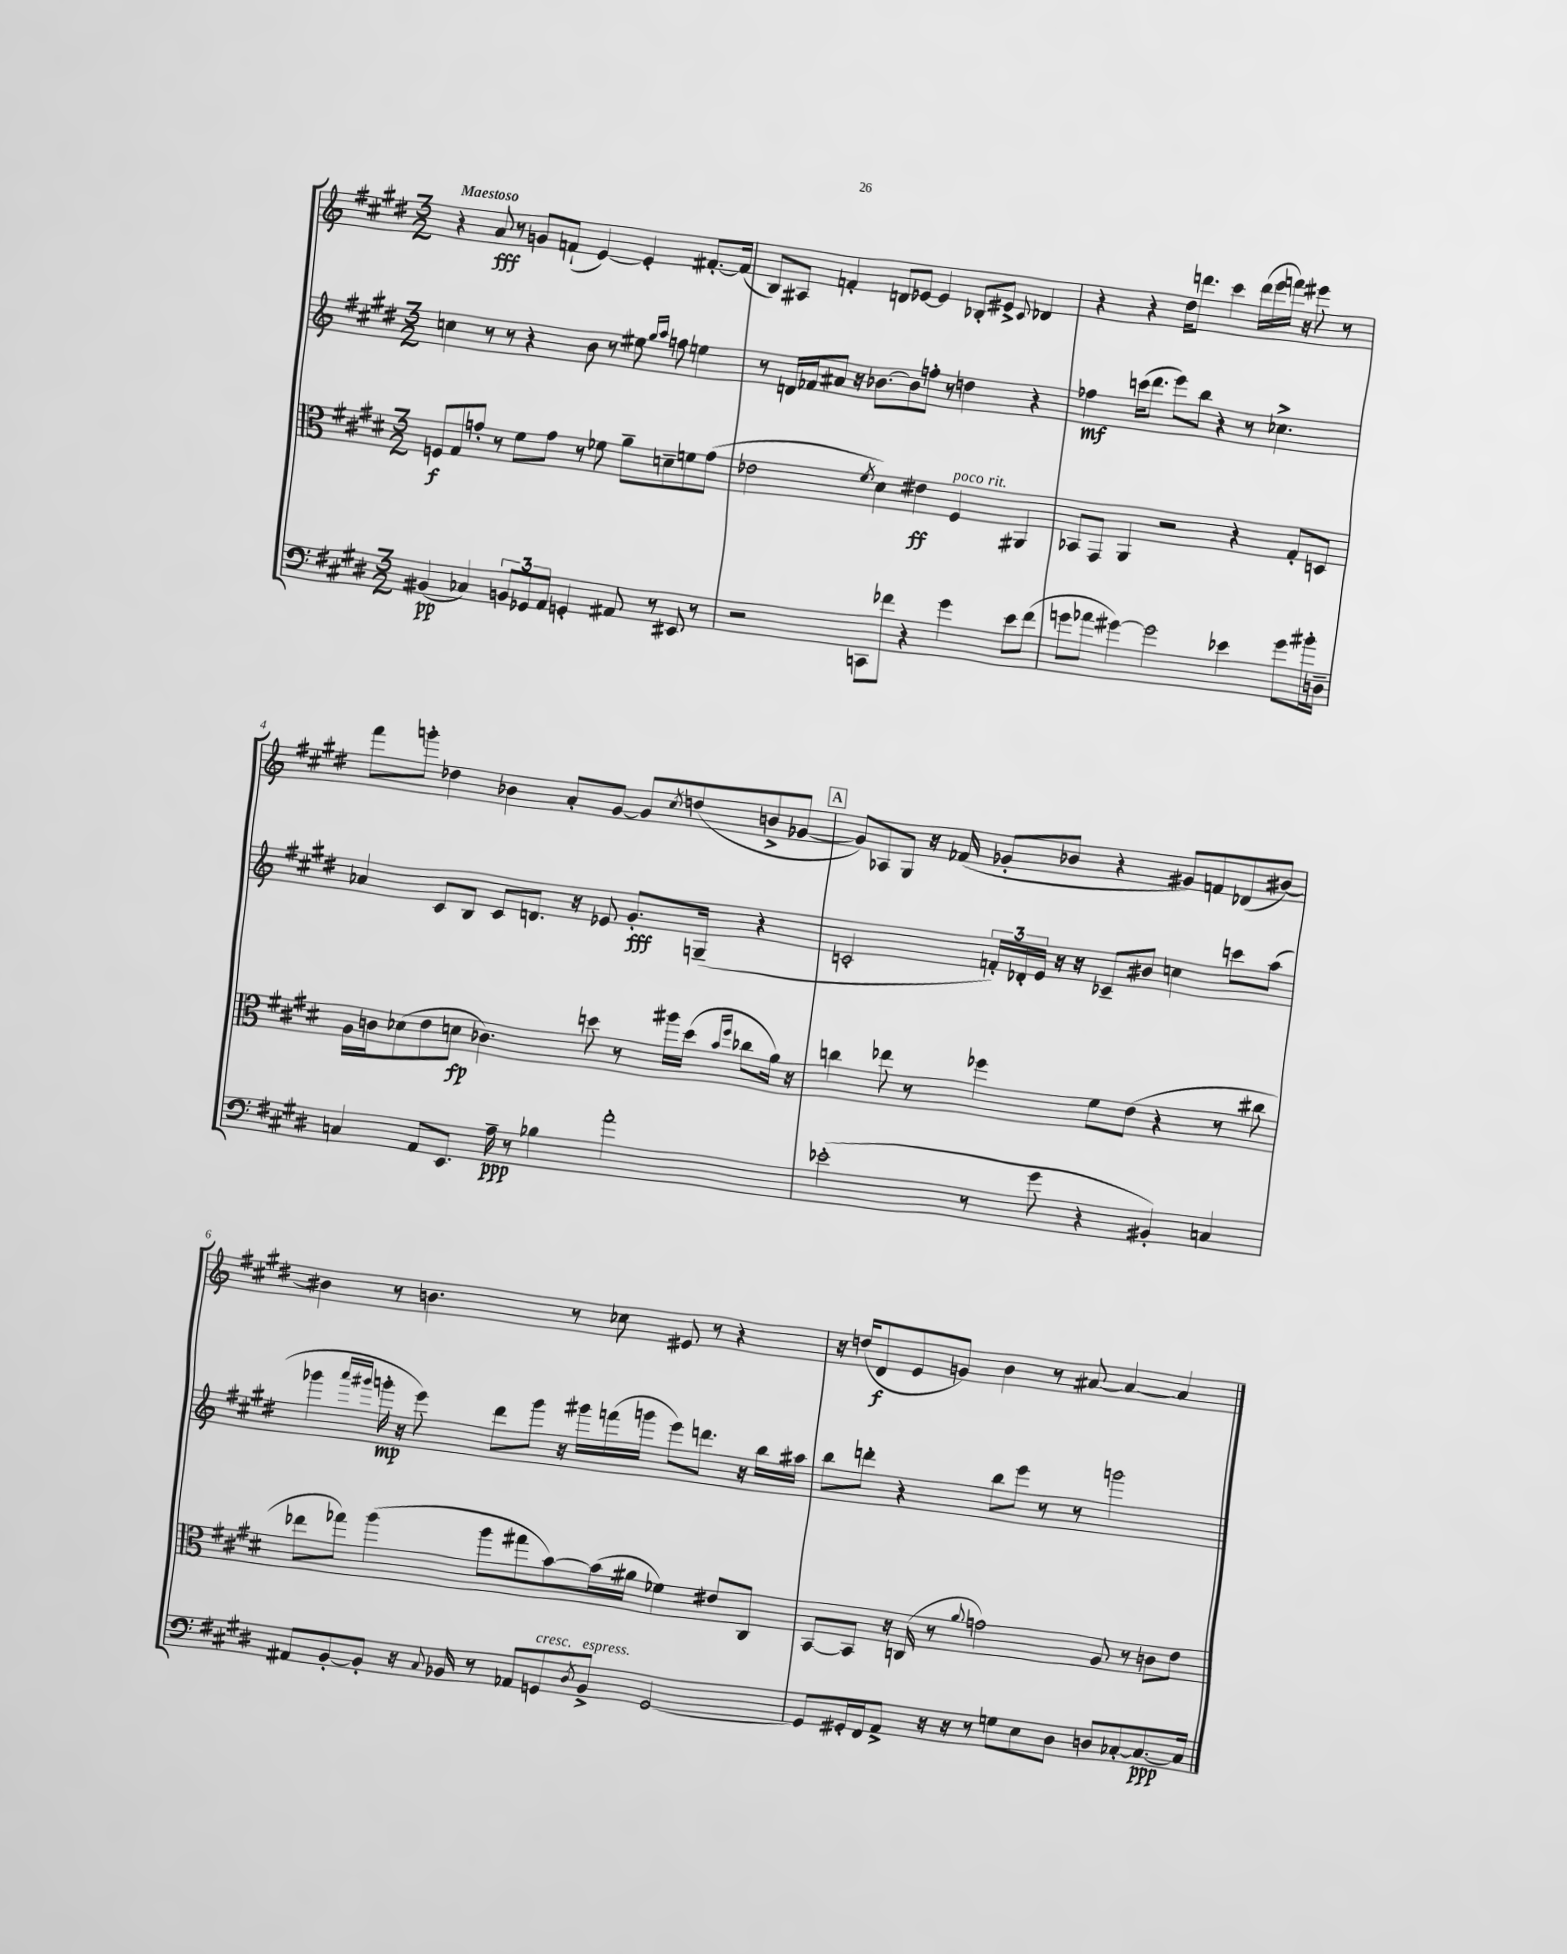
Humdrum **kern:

**kern	**kern	**kern	**kern
*staff4	*staff3	*staff2	*staff1
*clefF4	*clefC3	*clefG2	*clefG2
*k[f#c#g#d#]	*k[f#c#g#d#]	*k[f#c#g#d#]	*k[f#c#g#d#]
*M3/2	*M3/2	*M3/2	*M3/2
(4BB#	8F	4cc	4r
.	8G#	.	.
4C-)	8g'	8r	8a
.	8r	8r	8r
12BB	8f#	4r	8g
12GG-	.	.	.
.	8g	.	(8f`
12AA	.	.	.
4GG'	8r	8b	[4e)
.	8f-	8r	.
8AA#	8a~	8ee#	4e']
.	.	16qqgg#	.
.	.	16qqaa	.
8r	8d~	8ff	.
8EE#	8f	4ee	[8.f#'
8r	(8g	.	.
.	.	.	(16f#]
=	=	=	=
2r	2e-	8r	8B)
.	.	16d	8A#
.	.	16f-	.
.	.	8a#	4f'
.	.	16r	.
.	.	[8.b-	.
.	8qf#	.	.
8CC	4d#)	.	8d
8f-	.	8b-]	[8e-
4r	4e#	8ff'	4e-]
.	.	8r	.
4g#	4F#	4dd	8B-'
.	.	.	8e#^
.	.	.	8qqc#
8e	4AA#	4r	4d-
(8f-	.	.	.
=	=	=	=
8g	8BB-	4ff-	4r
8a-	8GG#	.	.
[4g#)	4AA	(16ccc	4r
.	.	8.ddd#	.
2g#]	2r	8eee)	16dd#
.	.	.	8.ddd
.	.	8bb	.
.	.	4r	4ccc#
4e-	4r	8r	(16ddd
.	.	.	16eee
.	.	4.cc-^	16fff)
.	.	.	16r
8g#	8G#'	.	8eee#
16b#'	8D	.	8r
16D~	.	.	.
=	=	=	=
4C	16A	4a-	8fff#
.	16c	.	.
.	(8d-	.	8ggg'
8AA	8e	8c#	4dd-
8.EE	8d	8B	.
.	4.c-)	8c#	4b-
16A~	.	.	.
8r	.	8.d	.
4B-	.	.	8a'
.	.	16r	.
.	8dd	8e-	[8g#
2a'	8r	8.g#'	8g#]
.	.	.	8qcc#
.	16aa#	.	(8dd
.	(16dd	(16G~	.
.	16qqb	.	.
.	16qqff#	.	.
.	8cc-	4r	8b^
.	16a)	.	[8g-
.	16r	.	.
=	=	=	=
(2e-'	4cc	2c'	8g-])
.	.	.	8A-
.	8ee-	.	8G#
.	8r	.	16r
.	.	.	(16f-
8r	4ff-	24f')	8g-'
.	.	24d-'	.
.	.	24e	.
8g#	.	16r	8b-
.	.	16r	.
4r	8f#	8c-~	4r
.	(8e	8b#	.
4BB#')	4r	4cc	8g#)
.	.	.	8f
4C	8r	8ccc	(8d-
.	8cc#	(8aa	[8b#)
=	=	=	=
8AA#	8ee-	4ggg-	4b#]
[8BB'	8gg-)	.	.
.	.	16qqaaa	.
.	.	16qqggg#	.
8BB']	(4aa	16ggg'	8r
.	.	16r	.
16r	.	8eee)	4.b
8qqC#	.	.	.
16BB-	.	.	.
8r	8aa	8ddd#	.
8AA-	8gg#	8ggg	.
8GG	[8b)	16r	8r
.	.	16ggg#	.
8qD#	.	.	.
8BB-^	(16b]	(16fff	8cc-
.	16a#	16ggg	.
[2GG	4f-)	8eee)	8e#
.	.	8.ddd	8r
.	8e#	.	4r
.	.	16r	.
.	8C#	16bb	.
.	.	16aa#	.
=	=	=	=
8GG]	[8BB	8bb	16r
.	.	.	(16dd
16GG#'	8BB]	8ddd'	8d#
16FF#	.	.	.
8AA^	16r	4r	8e
.	(16C	.	.
16r	8r	.	8g)
16r	.	.	.
.	8qqa	.	.
8r	2g)	8bb	4b
8G	.	8eee	.
8E	.	8r	8r
8D#	.	8r	[8a#
8D	8A	2ggg	4a#_
[8C-'	8r	.	.
8.C-_	8c	.	4a#]
.	8e	.	.
16C-]	.	.	.
==	==	==	==
*-	*-	*-	*-
